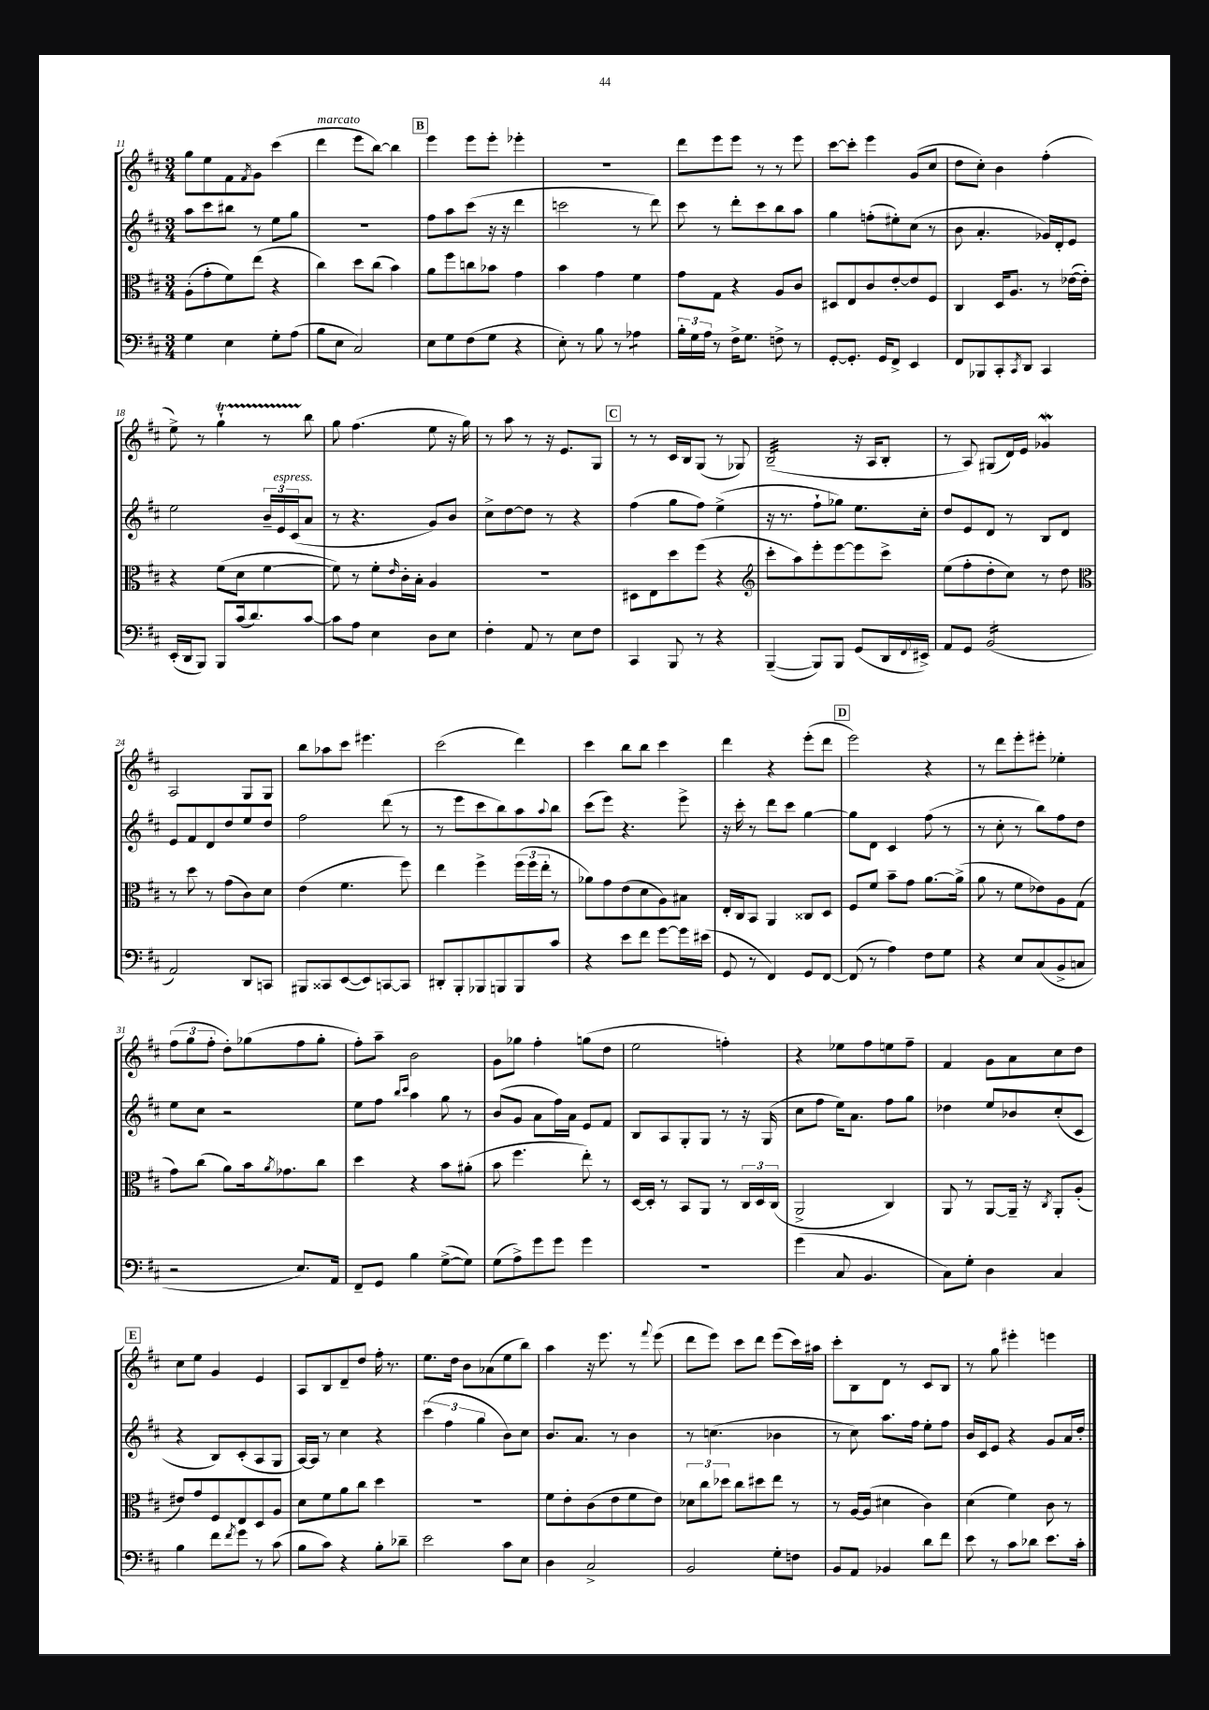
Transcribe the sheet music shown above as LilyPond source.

<<
\new StaffGroup <<
\new Staff = "s0" {
    \clef treble \key d \major \numericTimeSignature \time 3/4
    g''8 e''8 fis'8 \acciaccatura { fis'8 } g'8 cis'''4( |
    d'''4^\markup { \italic "marcato" } e'''8 b''8~) b''4 |
    \mark \markup { \box "B" } e'''4 e'''8 e'''8-. ees'''4-. |
    R2. |
    d'''8 e'''8 e'''8 r8 r8 e'''8 |
    cis'''8~ cis'''8-. e'''4 g'8( cis''8 |
    d''8 cis''8-.) b'4 fis''4-.( |
    e''8->) r8 g''4-!\startTrillSpan r8 b''8\stopTrillSpan |
    g''8 fis''4.( e''8 r16 g''16) |
    r8 a''8 r8 r16 e'8. g8 |
    \mark \markup { \box "C" } r8 r8 cis'16 b16 g8( r8 ges8) |
    b2:32--( r16 a16 b8-. |
    r8 a8) gis8( d'16) e'16 ges'4\mordent |
    a2 g8 g8 |
    b''8 aes''8 cis'''8 eis'''4. |
    cis'''2( d'''4) |
    cis'''4 b''8 b''8 cis'''4 |
    d'''4 r4 e'''8-.( d'''8 |
    \mark \markup { \box "D" } e'''2) r4 |
    r8 d'''8 e'''8-. eis'''8-. ees''4-. |
    \tuplet 3/2 { fis''8( g''8 fis''8-. } d''8-.) ges''8( fis''8 ges''8-. |
    fis''8-.) a''8-- b'2 |
    g'8 ges''8 fis''4-. g''8( d''8 |
    e''2 f''4-.) |
    r4 ees''8 fis''8 e''8 fis''8-- |
    fis'4 g'8 a'8 cis''8 d''8 |
    \mark \markup { \box "E" } cis''8 e''8 g'4 e'4 |
    a8 b8 d'8-- d''8 fis''16-. r8. |
    e''8. d''16 b'8 aes'8( e''8 b''8) |
    a''4 r16 e'''8. r8 \appoggiatura { fis'''8 } e'''8( |
    d'''8 e'''8) cis'''8 d'''8 e'''8( cis'''16) ais''16 |
    cis'''8-. b8 d'8 r8 cis'8 b8 |
    r8 g''8 eis'''4-. e'''4 \bar "|." |
}
\new Staff = "s1" {
    \clef treble \key d \major \numericTimeSignature \time 3/4
    a''8 cis'''8 bis''8 r8 e''8 g''8 |
    R2. |
    \mark \markup { \box "B" } fis''8 a''8 cis'''8( r16 r16 d'''4 |
    c'''2 r8 d'''8) |
    cis'''8 r8 d'''8-. cis'''8 b''8 a''8 |
    g''4 f''8-.( eis''8-.) cis''8( r8 |
    b'8 a'4.-. ges'16) d'16-. e'8 |
    e''2 \tuplet 3/2 { b'16-- e'16^\markup { \italic "espress." } cis'16( } a'8 |
    r8 r4. g'8) b'8 |
    cis''8-> d''8~ d''8 r8 r4 |
    \mark \markup { \box "C" } fis''4( g''8 fis''8) e''4->( |
    r16 r8. fis''8-! ges''8) e''8. cis''16-. |
    d''8 e'8 d'8 r8 b8 d'8 |
    e'8 fis'8 d'8 d''8 e''8 d''8 |
    fis''2 d'''8( r8 |
    r8 e'''8 cis'''8 b''8) a''8 \appoggiatura { a''8 } b''8 |
    cis'''8( e'''8) r4. e'''8-> |
    r16 cis'''16-. r8 d'''8 cis'''8 g''4~ |
    \mark \markup { \box "D" } g''8 d'8 cis'4 fis''8( r8 |
    r8 cis''8-. r8 b''8) fis''8 d''8 |
    e''8 cis''8 r2 |
    e''8 fis''8 \grace { b''16 cis'''16 } a''4 g''8 r8 |
    b'8( g'8 a'8 fis''16) a'16 e'8 fis'8 |
    b8 a8 g8-. g8 r8 r16 g16( |
    cis''8 fis''8 e''16) a'8. fis''8 g''8 |
    des''4 e''8 bes'8 cis''8-.( cis'8 |
    \mark \markup { \box "E" } r4 b8) cis'8-.( a8 g8 |
    a16~) a16 r8 cis''4 r4 |
    \tuplet 3/2 { cis'''4( fis''4 g''4 } b'8) cis''8 |
    b'8. a'8. r8 b'4 |
    r8 c''4.( bes'4 |
    r8 cis''8) a''8. fis''16 e''8-. fis''8 |
    b'16 cis'16 e'8 r4 g'8 a'16 d''16-. \bar "|." |
}
\new Staff = "s2" {
    \clef alto \key d \major \numericTimeSignature \time 3/4
    a8-.( g'8-. fis'8) e''8( r4 |
    cis''4) d''8 cis''8( b'4) |
    \mark \markup { \box "B" } a'8 fis''8 c''8 bes'8 g'4 |
    b'4 g'4 fis'4 |
    g'8 g8 r4 a8 cis'8 |
    dis8 e8 cis'8 e'8~-. e'8 fis8 |
    cis4 d16 a8. r8 ees'16~( ees'16-.) |
    r4 fis'8( d'8 fis'4~ |
    fis'8) r8 fis'8-. \grace { e'16 } cis'16-. b16-. a4 |
    R2. |
    \mark \markup { \box "C" } dis8 e8 d''8 fis''8( r4 |
    \clef treble cis'''8-. a''8) e'''8-. e'''8~ e'''8 cis'''8-> |
    e''8( fis''8-. d''8-. cis''8) r8 d''8 |
    \clef alto r8 d''8 r8 g'8( cis'8) d'8 |
    e'4( fis'4. fis''8) |
    e''4 fis''4-> \tuplet 3/2 { fis''16( fis''16 e''16-. } r8 |
    aes'8) g'8 e'8( d'8 a8) bis8 |
    e16-. cis16 b,8 a,4 cisis8 d8 |
    \mark \markup { \box "D" } fis8 fis'8 b'8-- g'8 a'8.~ a'16->( |
    a'8 r8 fis'8 ees'8) a8 g8( |
    g'8) cis''8( a'8) b'16 \acciaccatura { a'8 } ges'8. cis''8 |
    d''4 r4 b'8 ais'8-.( |
    b'8 fis''4. e''8-.) r8 |
    d16~ d16-. r8 b,8 a,8 r8 \tuplet 3/2 { cis16 d16 cis16( } |
    a,2-> cis4) |
    a,8 r8 a,8~ a,16-- r16 \acciaccatura { cis8 } a,8-. a8-.( |
    \mark \markup { \box "E" } eis'8) g'8 fis8 e8 d8 a8 |
    d'8 fis'8 a'8 cis''8 d''4 |
    R2. |
    fis'8 e'8-. cis'8( e'8 fis'8 e'8) |
    \tuplet 3/2 { des'8 cis''8 des''8 } cis''8 dis''8 e''8 r8 |
    r8 a16~ a16( dis'4 cis'4) |
    d'4( fis'4) cis'8 r8 \bar "|." |
}
\new Staff = "s3" {
    \clef bass \key d \major \numericTimeSignature \time 3/4
    g4 e4 g8-. a8( |
    b8 e8 cis2) |
    \mark \markup { \box "B" } e8 g8 fis8( g8 r4 |
    e8-.) r8 b8 r8 aes4:8 |
    \tuplet 3/2 { b16-. g16 a16 } r8 fis16-> g8. f8-> r8 |
    g,8~-. g,8.-. g,16 fis,8-> e,4 |
    fis,8 bes,,8 cis,8-. \acciaccatura { cis,8 } d,8 cis,4 |
    e,16-.( d,16 b,,8) b,,8 cis'16( d'8.) cis'8~ |
    cis'8 a8 e4 d8 e8 |
    fis4-. a,8 r8 e8 fis8 |
    \mark \markup { \box "C" } cis,4 b,,8 r8 r4 |
    b,,4~--( b,,8) b,,8 g,8( d,16 \appoggiatura { fis,8 } eis,16->) |
    a,8 g,8 b,2:16( |
    a,2) d,8 c,8 |
    bis,,8 cisis,8 e,8~( e,8) c,8~ c,8 |
    dis,8-. b,,8-. bes,,8 b,,8 b,,8 cis'8 |
    r4 e'8 fis'8 g'8~ g'16 eis'16( |
    g,8 r8 fis,4) g,8 fis,8~ |
    \mark \markup { \box "D" } fis,8( r8 a4) fis8 g8 |
    r4 e8 cis8( b,8-> c8 |
    r2 e8.) a,16 |
    fis,8-- g,8 b4 g8~->( g8) |
    g8( a8->) g'8 g'8 g'4 |
    R2. |
    g'4( cis8 b,4. |
    cis8) g8-. d4 cis4 |
    \mark \markup { \box "E" } b4 fis'8 \acciaccatura { fis'8 } g'8 r8 cis'8( |
    b8 cis'8) r4 b8-. des'8-- |
    e'2 cis'8 e8 |
    d4 cis2-> |
    b,2 g8-. f8 |
    b,8 a,8 bes,4 d'8 fis'8 |
    e'8 r8 cis'8 des'8 e'8. cis'16-. \bar "|." |
}
>>
>>
\layout { \context { \Score currentBarNumber = #11 } }
